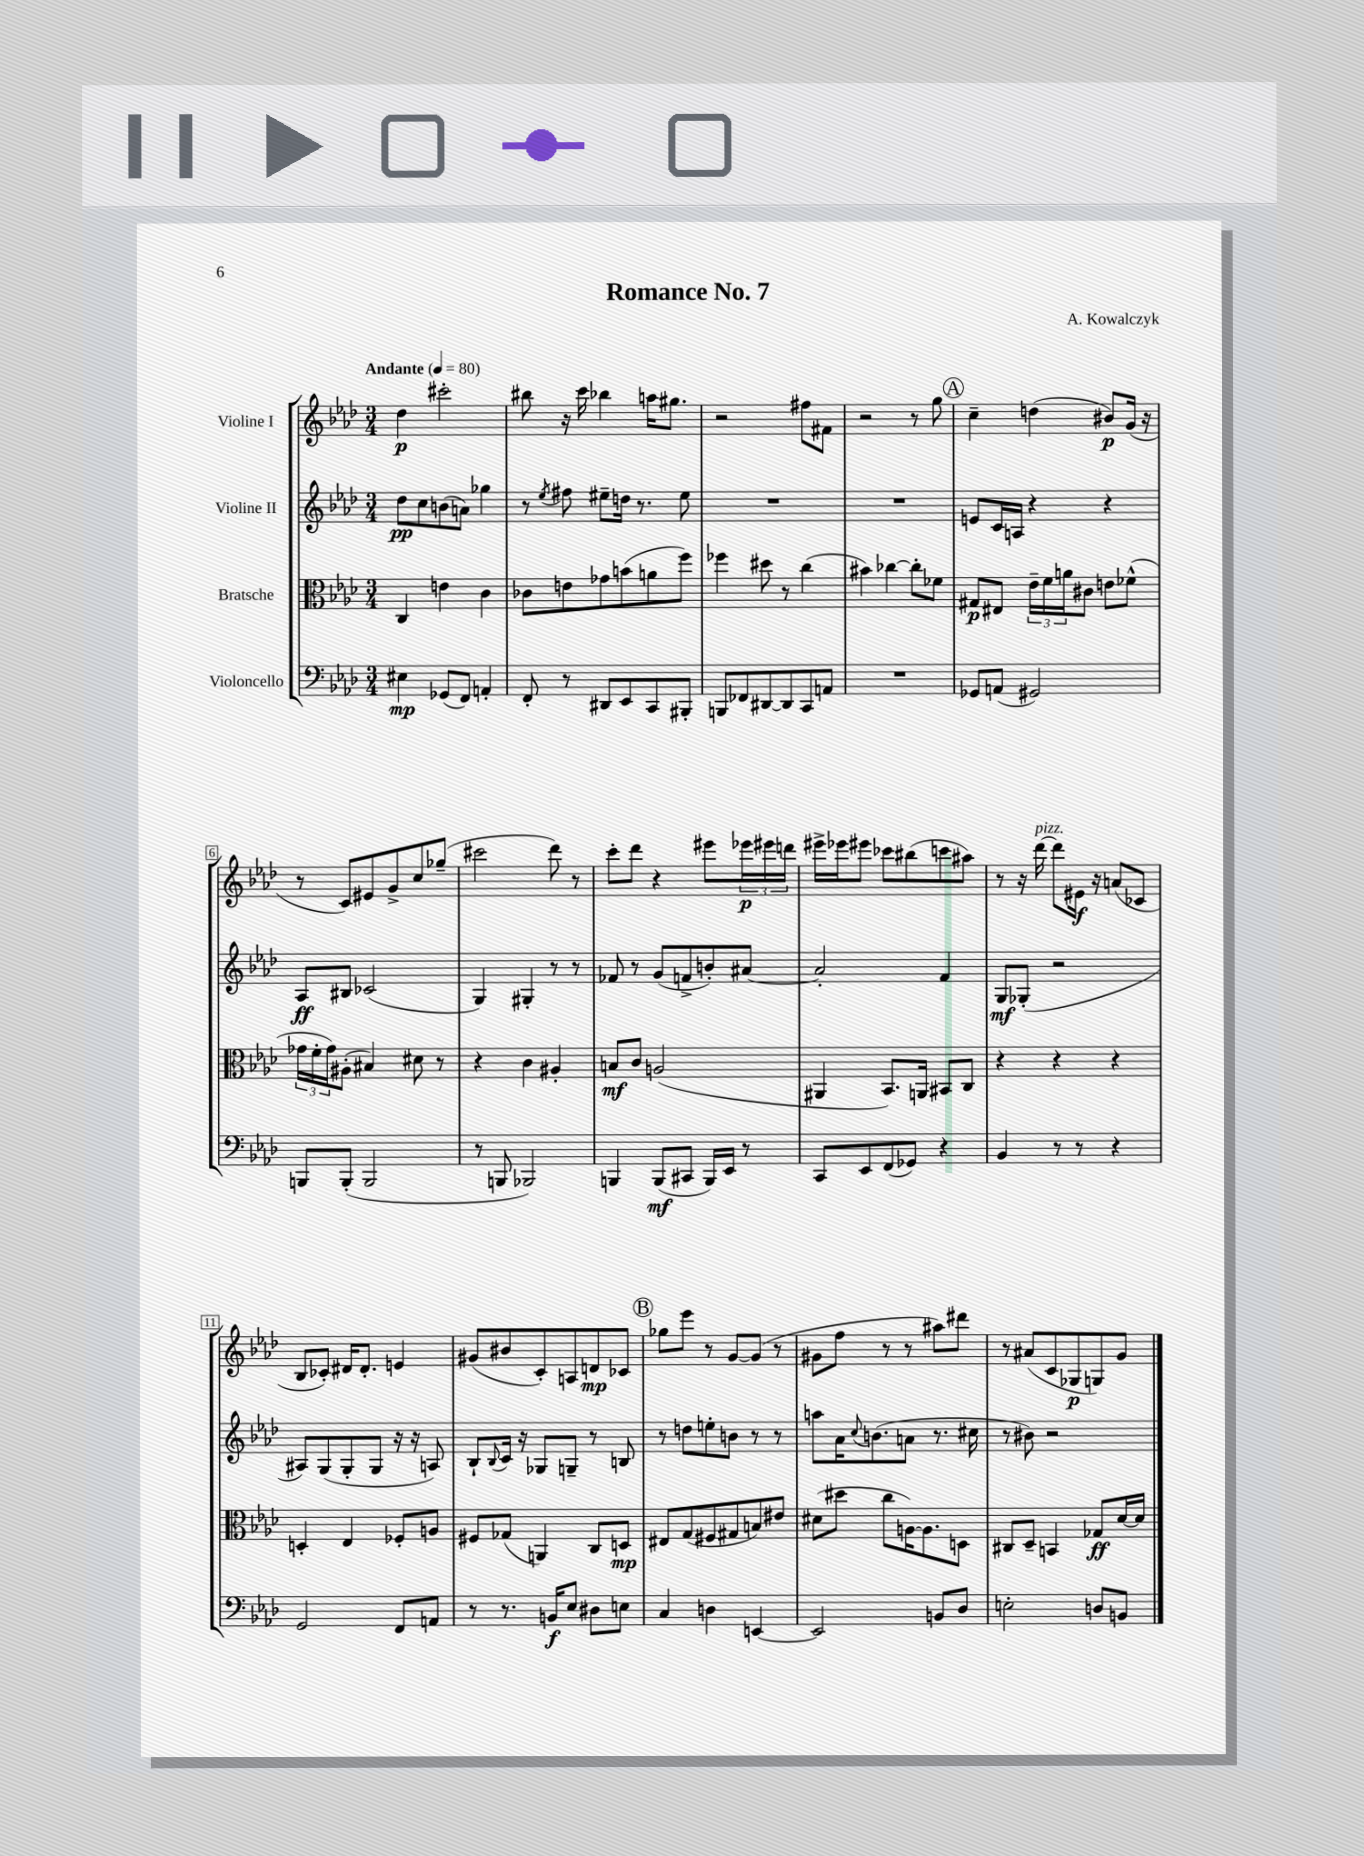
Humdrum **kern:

**kern	**dynam	**kern	**dynam	**kern	**dynam	**kern	**dynam
*part4	*part4	*part3	*part3	*part2	*part2	*part1	*part1
*staff4	*staff4	*staff3	*staff3	*staff2	*staff2	*staff1	*staff1
*I"Violoncello	*	*I"Bratsche	*	*I"Violine II	*	*I"Violine I	*
*clefF4	*	*clefC3	*	*clefG2	*	*clefG2	*
*k[b-e-a-d-]	*	*k[b-e-a-d-]	*	*k[b-e-a-d-]	*	*k[b-e-a-d-]	*
*M3/4	*	*M3/4	*	*M3/4	*	*M3/4	*
*MM80	*	*MM80	*	*MM80	*	*MM80	*
=1	=1	=1	=1	=1	=1	=1	=1
!	!	!	!	!	!	!LO:TX:a:B:t=Andante	!
4E#X\	mp	4C/	.	8dd-\L	pp	4dd-\	p
.	.	.	.	8cc\	.	.	.
(8GG-X/L	.	4en\	.	(8bn\	.	2ccc#X'\	.
8FF/J)	.	.	.	8an\J)	.	.	.
4AAn'/	.	4c\	.	4gg-X\	.	.	.
=2	=2	=2	=2	=2	=2	=2	=2
8FF'/	.	8c-X\L	.	8r	.	8bb#X\	.
.	.	.	.	8qee-/	.	.	.
8r	.	8en\	.	8ff#X\	.	16r	.
.	.	.	.	.	.	16ccc\	.
8DD#X/L	.	8g-X\	.	8ee#X~\L	.	4bb-X\	.
8EE-/	.	(8bn\	.	16ddn\Jk	.	.	.
.	.	.	.	8.r	.	.	.
8CC/	.	8an\	.	.	.	16aan\KL	.
.	.	.	.	.	.	8.gg#X\J	.
8BBB#X'/J	.	8ff\J)	.	8ee#\	.	.	.
=3	=3	=3	=3	=3	=3	=3	=3
8BBBn/L	.	4ff-X\	.	2.r	.	2r	.
8FF-X/	.	.	.	.	.	.	.
[8DD#X/	.	8dd#X\	.	.	.	.	.
8DD#/]	.	8r	.	.	.	.	.
8CC/	.	(4cc\	.	.	.	8ff#X\L	.
8AAn/J	.	.	.	.	.	8f#X\J	.
=4	=4	=4	=4	=4	=4	=4	=4
2.r	.	4b#X\)	.	2.r	.	2r	.
.	.	[4cc-X\	.	.	.	.	.
.	.	8cc-'\L]	.	.	.	8r	.
.	.	8f-X\J	.	.	.	8gg\	.
!!LO:REH:place=s1:t=A
=5	=5	=5	=5	=5	=5	=5	=5
8GG-X/L	.	8G#X/L	p	8en/L	.	4cc~\	.
(8AAn/J	.	8E#X/J	.	16c/L	.	.	.
.	.	.	.	16An/JJ	.	.	.
2GG#X/)	.	24e-~\LL	.	4r	.	(4ddn\	.
.	.	24f\	.	.	.	.	.
.	.	24an\J	.	.	.	.	.
.	.	8c#X\J	.	.	.	.	.
.	.	8en\L	.	4r	.	8b#X/L)	p
.	.	(8f-X^^\J	.	.	.	(16g/Jk	.
.	.	.	.	.	.	16r	.
!!LO:LB:g=z
=6	=6	=6	=6	=6	=6	=6	=6
8BBBn/L	.	24g-X\LL	.	8A-/L	ff	8r	.
.	.	24f'\	.	.	.	.	.
.	.	24g-\J)	.	.	.	.	.
(8BBB'/J	.	(8A#X'\J	.	8B#X/J	.	8c/L)	.
2BBB/	.	4B#X/)	.	(2c-X/	.	8e#X/	.
.	.	.	.	.	.	8g^/	.
.	.	8d#X\	.	.	.	8cc/	.
.	.	8r	.	.	.	(8gg-X~/J	.
=7	=7	=7	=7	=7	=7	=7	=7
8r	.	4r	.	4G/)	.	2ccc#X\	.
8BBBn/	.	.	.	.	.	.	.
2BBB-X/)	.	4c\	.	4G#X'/	.	.	.
.	.	4A#X'/	.	8r	.	8ddd-\)	.
.	.	.	.	8r	.	8r	.
=8	=8	=8	=8	=8	=8	=8	=8
4BBBn/	.	8Bn/L	mf	8f-X/	.	8ccc'\L	.
.	.	8c/J	.	8r	.	8ddd-\J	.
(8BBB/L	mf	(2An/	.	(8g/L	.	4r	.
8CC#X/J	.	.	.	8fn^/	.	.	.
16BBB/LL)	.	.	.	8bn'/)	.	8eee#X\L	.
16EE-/JJ	.	.	.	.	.	.	.
8r	.	.	.	[8a#X/J	.	24eee-X\L	p
.	.	.	.	.	.	24eee#X\	.
.	.	.	.	.	.	24dddn\JJ	.
=9	=9	=9	=9	=9	=9	=9	=9
8CC/L	.	4AA#X/	.	2a#'/]	.	16eee#X^\LL	.
.	.	.	.	.	.	16eee-X\J	.
8EE-/	.	.	.	.	.	8eee#X\J	.
(8FF/	.	8.BB-/L)	.	.	.	8ccc-X\L	.
8GG-X/J)	.	.	.	.	.	(8bb#X\	.
.	.	16AAn/Jk	.	.	.	.	.
4r	.	8BB#X/L	.	4f/	.	8cccn\	.
.	.	8C/J	.	.	.	8aa#X\J)	.
=10	=10	=10	=10	=10	=10	=10	=10
4BB-/	.	4r	.	8G/L	mf	8r	.
.	.	.	.	(8G-X'/J	.	16r	.
!	!	!	!	!	!	!LO:TX:a:i:t=pizz.	!
.	.	.	.	.	.	[16ddd-\	.
8r	.	4r	.	2r	.	8ddd-\L]	.
8r	.	.	.	.	.	16e#X\Jk	f
.	.	.	.	.	.	16r	.
4r	.	4r	.	.	.	(8an/L	.
.	.	.	.	.	.	8c-X/J	.
!!LO:LB:g=z
=11	=11	=11	=11	=11	=11	=11	=11
2GG/	.	4Dn'/	.	8A#X/L)	.	8B-/L	.
.	.	.	.	(8G/	.	8c-X'/J)	.
.	.	4E-/	.	8G'/	.	16d#X/KL	.
.	.	.	.	.	.	8.d#'/J	.
.	.	.	.	8G/J	.	.	.
8FF/L	.	8F-X'/L	.	16r	.	4en/	.
.	.	.	.	16r	.	.	.
8AAn/J	.	8An/J	.	8An/)	.	.	.
=12	=12	=12	=12	=12	=12	=12	=12
8r	.	8F#X/L	.	8B-`/L	.	(8g#X/L	.
.	.	.	.	8qqB-/	.	.	.
8.r	.	(8G-X/J	.	16c/Jk	.	8b#X/	.
.	.	.	.	16r	.	.	.
.	.	4AAn/)	.	8G-X/L	.	8c'/)	.
16BBn/KL	f	.	.	.	.	.	.
8E-/J	.	.	.	8Gn~/J	.	8An/	.
8D#X\L	.	8C/L	.	8r	.	8dn/	mp
8En\J	.	8Dn/J	mp	8Bn/	.	8c-X/J	.
!!LO:REH:place=s1:t=B
=13	=13	=13	=13	=13	=13	=13	=13
4C/	.	8E#X/L	.	8r	.	8gg-X\L	.
.	.	(8G/	.	8ddn\L	.	8eee-\J	.
4Dn\	.	8F#X/	.	8een'\	.	8r	.
.	.	8G#X/	.	8bn\J	.	[8g/L	.
[4EEn/	.	8Bn/)	.	8r	.	(8g/J]	.
.	.	8e#X/J	.	8r	.	8r	.
=14	=14	=14	=14	=14	=14	=14	=14
2EE/]	.	(8d#X\L	.	8aan\L	.	8g#X\L	.
.	.	8dd#X\J	.	16a-\K	.	8ff\J	.
.	.	.	.	8qqcc/	.	.	.
.	.	.	.	(8.bn\	.	.	.
.	.	8cc\L	.	.	.	8r	.
.	.	[16An\K)	.	8an\J	.	8r	.
.	.	8.A\]	.	.	.	.	.
8BBn/L	.	.	.	8.r	.	8aa#X\L)	.
8D-/J	.	8Dn\J	.	.	.	8ddd#X\J	.
.	.	.	.	16cc#X\	.	.	.
=15	=15	=15	=15	=15	=15	=15	=15
2En'\	.	8C#X/L	.	8r	.	8r	.
.	.	8D-~/J	.	8b#X\)	.	(8a#X/L	.
.	.	4BBn/	.	2r	.	8c/	.
.	.	.	.	.	.	8G-X/	p
8Dn/L	.	8G-X/L	ff	.	.	8Gn/)	.
8BBn/J	.	[16d-/L	.	.	.	8g/J	.
.	.	16d-/JJ]	.	.	.	.	.
==	==	==	==	==	==	==	==
*-	*-	*-	*-	*-	*-	*-	*-
